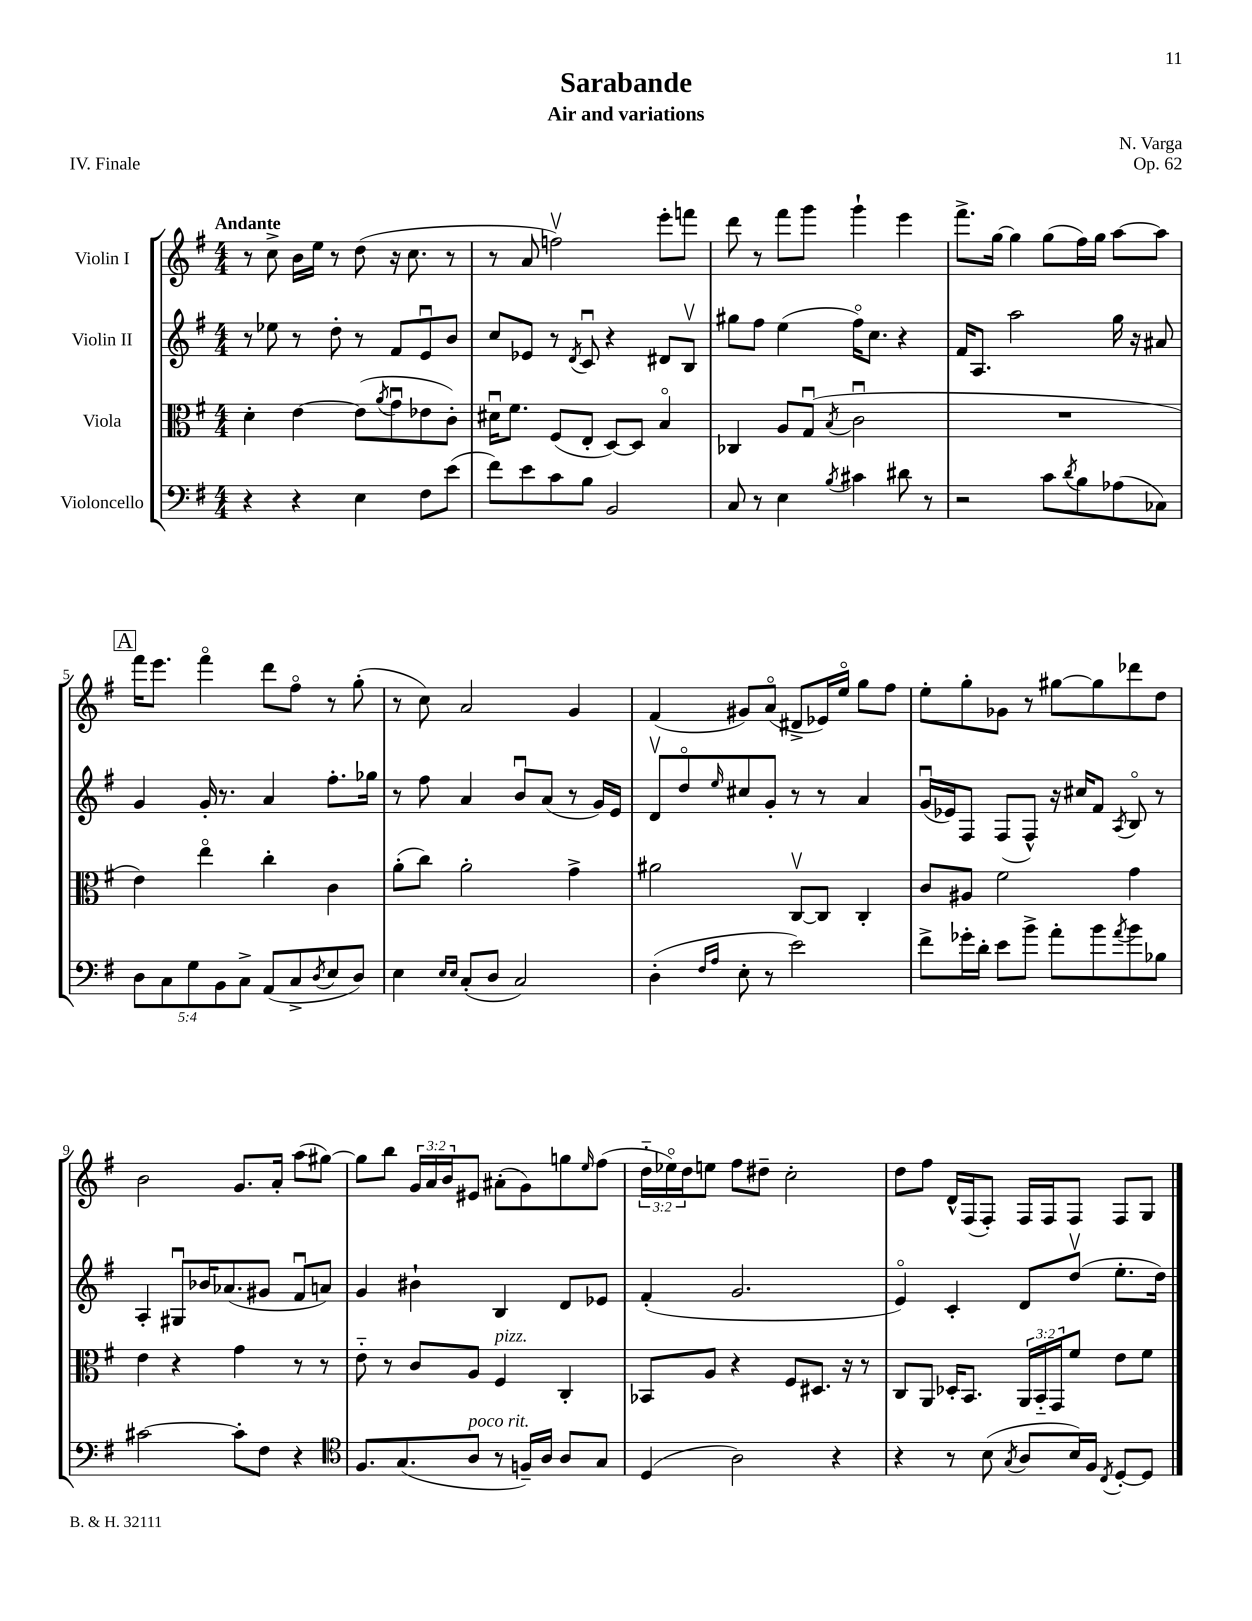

**kern	**kern	**kern	**kern
*part4	*part3	*part2	*part1
*staff4	*staff3	*staff2	*staff1
*I"Violoncello	*I"Viola	*I"Violin II	*I"Violin I
*clefF4	*clefC3	*clefG2	*clefG2
*k[f#]	*k[f#]	*k[f#]	*k[f#]
*M4/4	*M4/4	*M4/4	*M4/4
=1	=1	=1	=1
!	!	!	!LO:TX:a:B:t=Andante
4r	4d'\	8r	8r
.	.	8ee-X\	8cc^\
4r	[4e\	8r	16b\LL
.	.	.	16ee\JJ
.	.	8dd'\	8r
4E\	(8e\L]	8r	(8dd\
.	8qa/	.	.
.	8gu\	8f#/L	16r
.	.	.	8.cc\
8F#\L	8e-X\	8eu/	.
(8e\J	8c'\J)	8b/J	8r
=2	=2	=2	=2
8f#\L)	16d#Xu\KL	8cc/L	8r
.	8.f#\J	.	.
8e\	.	8e-X/J	8a/
8c\	(8F#/L	8r	2ffnv\)
.	.	8qd/	.
8B\J	8E'/J	8cu/	.
2BB/	[8D/L)	4r	.
.	8D/J]	.	.
.	4B/	8d#X/L	8eee'\L
.	.	8Bv/J	8fffn\J
=3	=3	=3	=3
8C/	4C-X/	8gg#X\L	8ddd\
8r	.	8ff#\J	8r
4E\	8A/L	(4ee\	8fff#\L
.	(8Gu/J	.	8ggg\J
8qB/	8qB/	.	.
4c#X\	2cu\	16ff#\KL)	4ggg`\
.	.	8.cc\J	.
8d#X\	.	4r	4eee\
8r	.	.	.
=4	=4	=4	=4
2r	1r	16f#/KL	8.fff#^\L
.	.	8.A/J	.
.	.	.	[16gg\Jk
.	.	2aa\	4gg\]
8c\L	.	.	(8gg\L
8qd/	.	.	.
8B\	.	.	16ff#\L)
.	.	.	16gg\JJ
(8A-X\	.	16gg\	[8aa\L
.	.	16r	.
8C-X\J)	.	8a#X/	8aa\J]
!!LO:LB:g=z
!!LO:REH:place=s1:t=A
=5	=5	=5	=5
10D\L	4e\)	4g/	16fff#\KL
.	.	.	8.eee\J
10C\	.	.	.
10G\	.	.	.
.	4ee\	16g'/	4fff#\
10BB\	.	.	.
.	.	8.r	.
10C^\J	.	.	.
(8AA/L	4cc'\	4a/	8ddd\L
8C^/	.	.	8ff#\J
8qD/	.	.	.
8E/	4c\	8.ff#'\L	8r
8D/J)	.	.	(8gg'\
.	.	16gg-X\Jk	.
=6	=6	=6	=6
4E\	(8a'\L	8r	8r
.	8cc\J)	8ff#\	8cc\)
16qqE/LL	.	.	.
16qqE/JJ	.	.	.
(8C'/L	2a'\	4a/	2a/
8D/J	.	.	.
2C/)	.	8bu/L	.
.	.	(8a/J	.
.	4g^\	8r	4g/
.	.	16g/LL)	.
.	.	16e/JJ	.
=7	=7	=7	=7
(4D'\	2a#X\	8dv/L	(4f#/
.	.	8dd/	.
16qqF#/LL	.	.	.
16qqA/JJ	.	16qqee/	.
8E'\	.	8cc#X/	8g#X/L)
8r	.	8g'/J	(8a/J
2e\)	[8Cv/L	8r	8d#X^/L
.	8C/J]	8r	16e-X/L)
.	.	.	16ee/JJ
.	4C'/	4a/	8gg\L
.	.	.	8ff#\J
=8	=8	=8	=8
8f#^\L	8c/L	(16gu/LL	8ee'\L
.	.	16e-X/J)	.
16g-X'\L	8A#X/J	8F#/J	8gg'\
16d'\JJ	.	.	.
8e\L	2f#\	(8F#/L	8g-X\J
8b^\J	.	8F#^^/J)	8r
8a'\L	.	16r	[8gg#X\L
.	.	16cc#X/KL	.
8b\	.	8f#/J	8gg#\]
8qa/	.	8qA/	.
8b\	4g\	8B/	8ddd-X\
8B-X\J	.	8r	8dd\J
!!LO:LB:g=z
=9	=9	=9	=9
[2c#X\	4e\	4A'/	2b\
.	4r	8G#Xu/L	.
.	.	16b-X/K	.
.	.	(8.a-X/	.
8c#'\L]	4g\	.	8.g/L
8F#\J	.	8g#X/J	.
.	.	.	16a'/Jk
4r	8r	8f#u/L	(8aa\L
.	8r	8an/J)	[8gg#X\J)
=10	=10	=10	=10
*clefC4	*	*	*
8.F#/L	8e\	4g/	8gg#\L]
.	8r	.	8bb\J
(8.G/	.	.	.
.	8c/L	4b#X`\	24g/LL
.	.	.	24a/
.	.	.	24b/J
!LO:TX:a:i:t=poco rit.	!	!	!
8A/J	8A/J	.	8e#X/J
!	!LO:TX:a:i:t=pizz.	!	!
8r	4F#/	4B/	(8a#X'\L
16Fn~/LL)	.	.	8g\)
16A/JJ	.	.	.
8A/L	4C'/	8d/L	8ggn\
.	.	.	16qqee/
8G/J	.	8e-X/J	(8ff#\J
=11	=11	=11	=11
(4D/	8BB-X/L	(4f#'/	24dd\LL
.	.	.	24ee-X\)
.	.	.	24dd\J
.	8A/J	.	8een\J
2A\)	4r	2.g/	8ff#\L
.	.	.	8dd#X~\J
.	8F#/L	.	2cc'\
.	8.D#X/J	.	.
4r	.	.	.
.	16r	.	.
.	8r	.	.
=12	=12	=12	=12
4r	8C/L	4e/)	8dd\L
.	8AA/J	.	8ff#\J
8r	16D-X'/KL	4c'/	16d^^/LL
.	8.BB/J	.	(16F#/J
(8B\	.	.	8F#'/J)
8qG/	.	.	.
8A/L	24AA/LL	8d/L	16F#/LL
.	24BB/	.	.
.	.	.	16F#/J
.	24GG/J	.	.
16B/L)	8f#/J	(8ddv/J	8F#/J
16F#/JJ	.	.	.
8qC/	.	.	.
[8D'/L	8e\L	8.ee'\L	8F#/L
8D/J]	8f#\J	.	8G/J
.	.	16dd\Jk)	.
==	==	==	==
*-	*-	*-	*-
